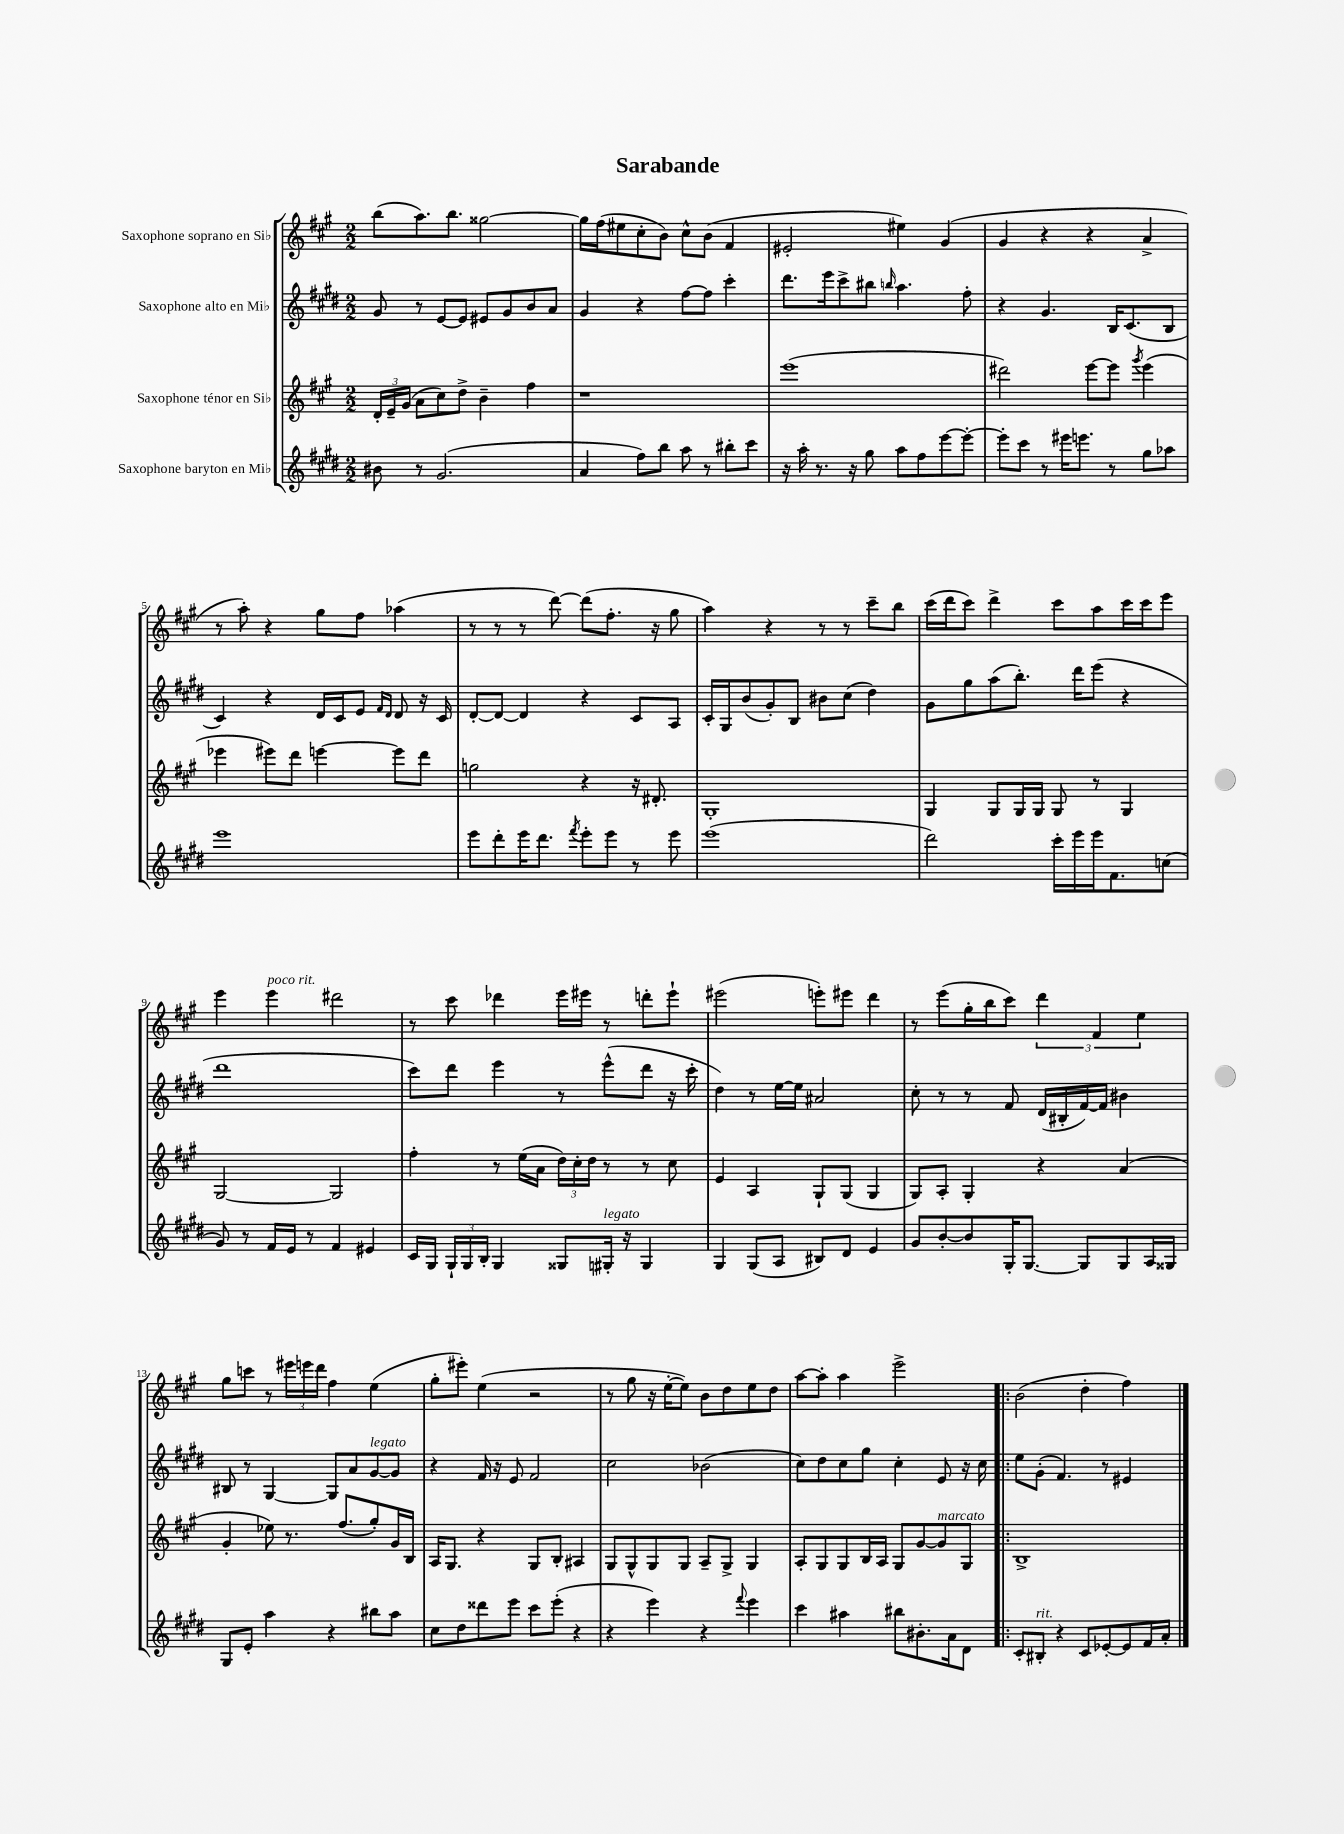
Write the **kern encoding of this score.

**kern	**kern	**kern	**kern
*part4	*part3	*part2	*part1
*staff4	*staff3	*staff2	*staff1
*I"Saxophone baryton en Mi♭	*I"Saxophone ténor en Si♭	*I"Saxophone alto en Mi♭	*I"Saxophone soprano en Si♭
*clefG2	*clefG2	*clefG2	*clefG2
*k[f#c#g#d#]	*k[f#c#g#]	*k[f#c#g#d#]	*k[f#c#g#]
*M2/2	*M2/2	*M2/2	*M2/2
=1	=1	=1	=1
8b#X\	24d'/LL	8g#/	(8bb\L
.	24e~/	.	.
.	(24g#/JJ	.	.
8r	8a\L	8r	8.aa\)
(2.g#/	8cc#\)	[8e/L	.
.	.	.	8.bb\J
.	8dd^\J	8e/J]	.
.	4b~\	8e#X/L	[2gg##X\
.	.	8g#/	.
.	4ff#\	8b/	.
.	.	8a/J	.
=2	=2	=2	=2
4a/	1r	4g#/	16gg##\LL]
.	.	.	(16ff#\J
.	.	.	8ee#X\
8ff#\L)	.	4r	8cc#'\
8bb\J	.	.	8b\J)
8aa\	.	[8ff#\L	8cc#^^\L
8r	.	8ff#\J]	(8b\J
8bb#X'\L	.	4ccc#'\	4f#/
8ccc#\J	.	.	.
=3	=3	=3	=3
16r	(1eee	8.ddd#\L	2e#X'/
16aa'\	.	.	.
8.r	.	.	.
.	.	16eee\k	.
.	.	8ccc#^\	.
16r	.	.	.
8gg#\	.	8bb#X\J	.
.	.	16qqbbn/	.
8aa\L	.	4.aa\	4ee#X\)
8ff#\	.	.	.
[8eee\	.	.	(4g#/
8eee'\J_	.	8ff#'\	.
=4	=4	=4	=4
8eee'\L]	2ddd#X\)	4r	4g#/
8ccc#\J	.	.	.
8r	.	4.g#/	4r
16eee#X\KL	.	.	.
8.eeen\J	.	.	.
.	[8eee\L	.	4r
8r	8eee\J]	16B/KL	.
.	.	(8.c#/	.
.	8qggg#/	.	.
8gg#\L	(4eee\	.	4a^/
8aa-X\J	.	8B/J	.
!!LO:LB:g=z
=5	=5	=5	=5
1eee	4eee-X\	4c#/)	8r
.	.	.	8aa'\)
.	8eee#X\L)	4r	4r
.	8ddd\J	.	.
.	[4eeen\	16d#/LL	8gg#\L
.	.	16c#/J	.
.	.	8e/J	8ff#\J
.	.	16qqf#/LL	.
.	.	16qqd#/JJ	.
.	8eee\L]	8d#/	(4aa-X\
.	8ddd\J	16r	.
.	.	16c#/	.
=6	=6	=6	=6
8eee\L	2ggn\	[8d#'/L	8r
8ddd#'\	.	8d#/J_	8r
16eee\K	.	4d#/]	8r
8.ddd#\J	.	.	.
.	.	.	[8ddd\)
8qfff#/	.	.	.
8eee'\L	4r	4r	(8ddd\L]
8eee\J	.	.	8.ff#'\J
8r	16r	8c#/L	.
.	8.d#X'/	.	16r
8eee\	.	8A/J	8gg#\
=7	=7	=7	=7
(1eee	1G#'	16c#'/LL	4aa\)
.	.	16G#/J	.
.	.	(8b/	.
.	.	8g#'/)	4r
.	.	8B/J	.
.	.	8b#X\L	8r
.	.	(8cc#\J	8r
.	.	4dd#\)	8ccc#~\L
.	.	.	8bb\J
=8	=8	=8	=8
2ddd#\)	4G#/	8g#\L	(16ccc#\LL
.	.	.	16ddd\J
.	.	8gg#\	8ccc#\J)
.	8G#/L	(8aa\	4ddd^\
.	16G#/L	8.bb'\J)	.
.	16G#/JJ	.	.
16ccc#'\LL	8G#/	.	8ccc#\L
16eee\	.	16ddd#\KL	.
16eee\J	8r	(8eee\J	8aa\
8.f#\	.	.	.
.	4G#/	4r	16ccc#\L
.	.	.	16ccc#\J
(8ccn\J	.	.	8eee\J
!!LO:LB:g=z
=9	=9	=9	=9
8g#/)	[2G#/	1ddd#	4eee\
8r	.	.	.
!	!	!	!LO:TX:a:i:t=poco rit.
16f#/LL	.	.	4eee\
16e/JJ	.	.	.
8r	.	.	.
4f#/	2G#/]	.	2ddd#X\
4e#X/	.	.	.
=10	=10	=10	=10
16c#/LL	4ff#'\	8ccc#\L)	8r
16G#/JJ	.	.	.
24G#`/LL	.	8ddd#\J	8ccc#\
24G#/	.	.	.
24B'/JJ	.	.	.
4G#/	8r	4eee\	4ddd-X\
.	(16ee\LL	.	.
.	16a\JJ	.	.
8G##X/L	24dd\LL)	8r	16eee\LL
.	24cc#'\	.	.
.	.	.	16eee#X\JJ
.	24dd\JJ	.	.
!LO:TX:a:i:t=legato	!	!	!
16G#X'/Jk	8r	(8eee^^\L	8r
16r	.	.	.
4G#/	8r	8ddd#\J	8dddn'\L
.	8cc#\	16r	8eee#`\J
.	.	16ccc#'\	.
=11	=11	=11	=11
4G#/	4e/	4dd#\)	(2eee#X\
(8G#/L	4A/	8r	.
8A/J	.	[16ee\LL	.
.	.	16ee\JJ]	.
8B#X/L)	8G#`/L	2a#X/	8eeen'\L)
8d#/J	(8G#/J	.	8eee#X\J
4e/	4G#/	.	4ddd\
=12	=12	=12	=12
8g#/L	8G#/L)	8cc#'\	8r
[8b'/	8A'/J	8r	(8eee\L
8b/]	4G#'/	8r	16gg#'\L
.	.	.	16bb\J
16G#'/K	.	8f#/	8ccc#\J)
[8.G#/J	.	.	.
.	4r	(16d#/LL	6ddd\
.	.	16B#X'/	.
8G#/L]	.	[16f#/)	.
.	.	.	6f#/
.	.	16f#/JJ]	.
8G#/	(4a/	4b#X\	.
.	.	.	6ee\
16A/L	.	.	.
16G##X/JJ	.	.	.
!!LO:LB:g=z
=13	=13	=13	=13
8G#/L	4g#'/	8B#X/	8gg#\L
8e'/J	.	8r	8cccn\J
4aa\	8ee-X\)	[4G#/	8r
.	8.r	.	24eee#X\LL
.	.	.	24eeen\
.	.	.	24ddd\JJ
4r	.	8G#/L]	4ff#\
.	(8.ff#/L	.	.
.	.	8a/	.
!	!	!LO:TX:a:i:t=legato	!
8bb#X\L	8gg#'/)	[8g#/	(4ee\
8aa\J	16g#/L	8g#/J]	.
.	16B/JJ	.	.
=14	=14	=14	=14
8cc#\L	16A/KL	4r	8gg#'\L
.	8.G#/J	.	.
8dd#\	.	.	8eee#X'\J)
8ddd##X\	4r	16f#/	(4ee\
.	.	16r	.
8eee\J	.	8e/	.
8ccc#\L	8G#/L	2f#/	2r
(8eee'\J	8B'/J	.	.
4r	4A#X/	.	.
=15	=15	=15	=15
4r	8G#/L	2cc#\	8r
.	8G#^^/	.	8gg#\
4eee\)	8G#/	.	16r
.	.	.	[16ee'\KL
.	8G#/J	.	8ee\J])
4r	8A~/L	(2b-X\	8b\L
.	8G#^/J	.	8dd\
8qqfff#/	.	.	.
4eee\	4G#/	.	8ee\
.	.	.	8dd\J
=16	=16	=16	=16
4ccc#\	8A'/L	8cc#\L)	[8aa\L
.	8G#/	8dd#\	8aa'\J]
4aa#X\	8G#/	8cc#\	4aa\
.	16B/L	8gg#\J	.
.	16A/JJ	.	.
8bb#X\L	8G#/L	4cc#'\	2eee^\
8.b#X'\	[8g#/	.	.
!	!LO:TX:a:i:t=marcato	!	!
.	8g#/]	8e/	.
16a\k	.	.	.
8d#\J	8G#/J	16r	.
.	.	16cc#\	.
=17!|:	=17!|:	=17!|:	=17!|:
8c#'/L	1B^	8ee\L	(2b\
!LO:TX:a:i:t=rit.	!	!	!
8B#X'/J	.	(8g#'\J	.
4r	.	4.f#/)	.
8c#/L	.	.	4dd'\
[8e-X'/	.	8r	.
8e-/]	.	4e#X/	4ff#\)
16f#/L	.	.	.
16a'/JJ	.	.	.
==	==	==	==
*-	*-	*-	*-
